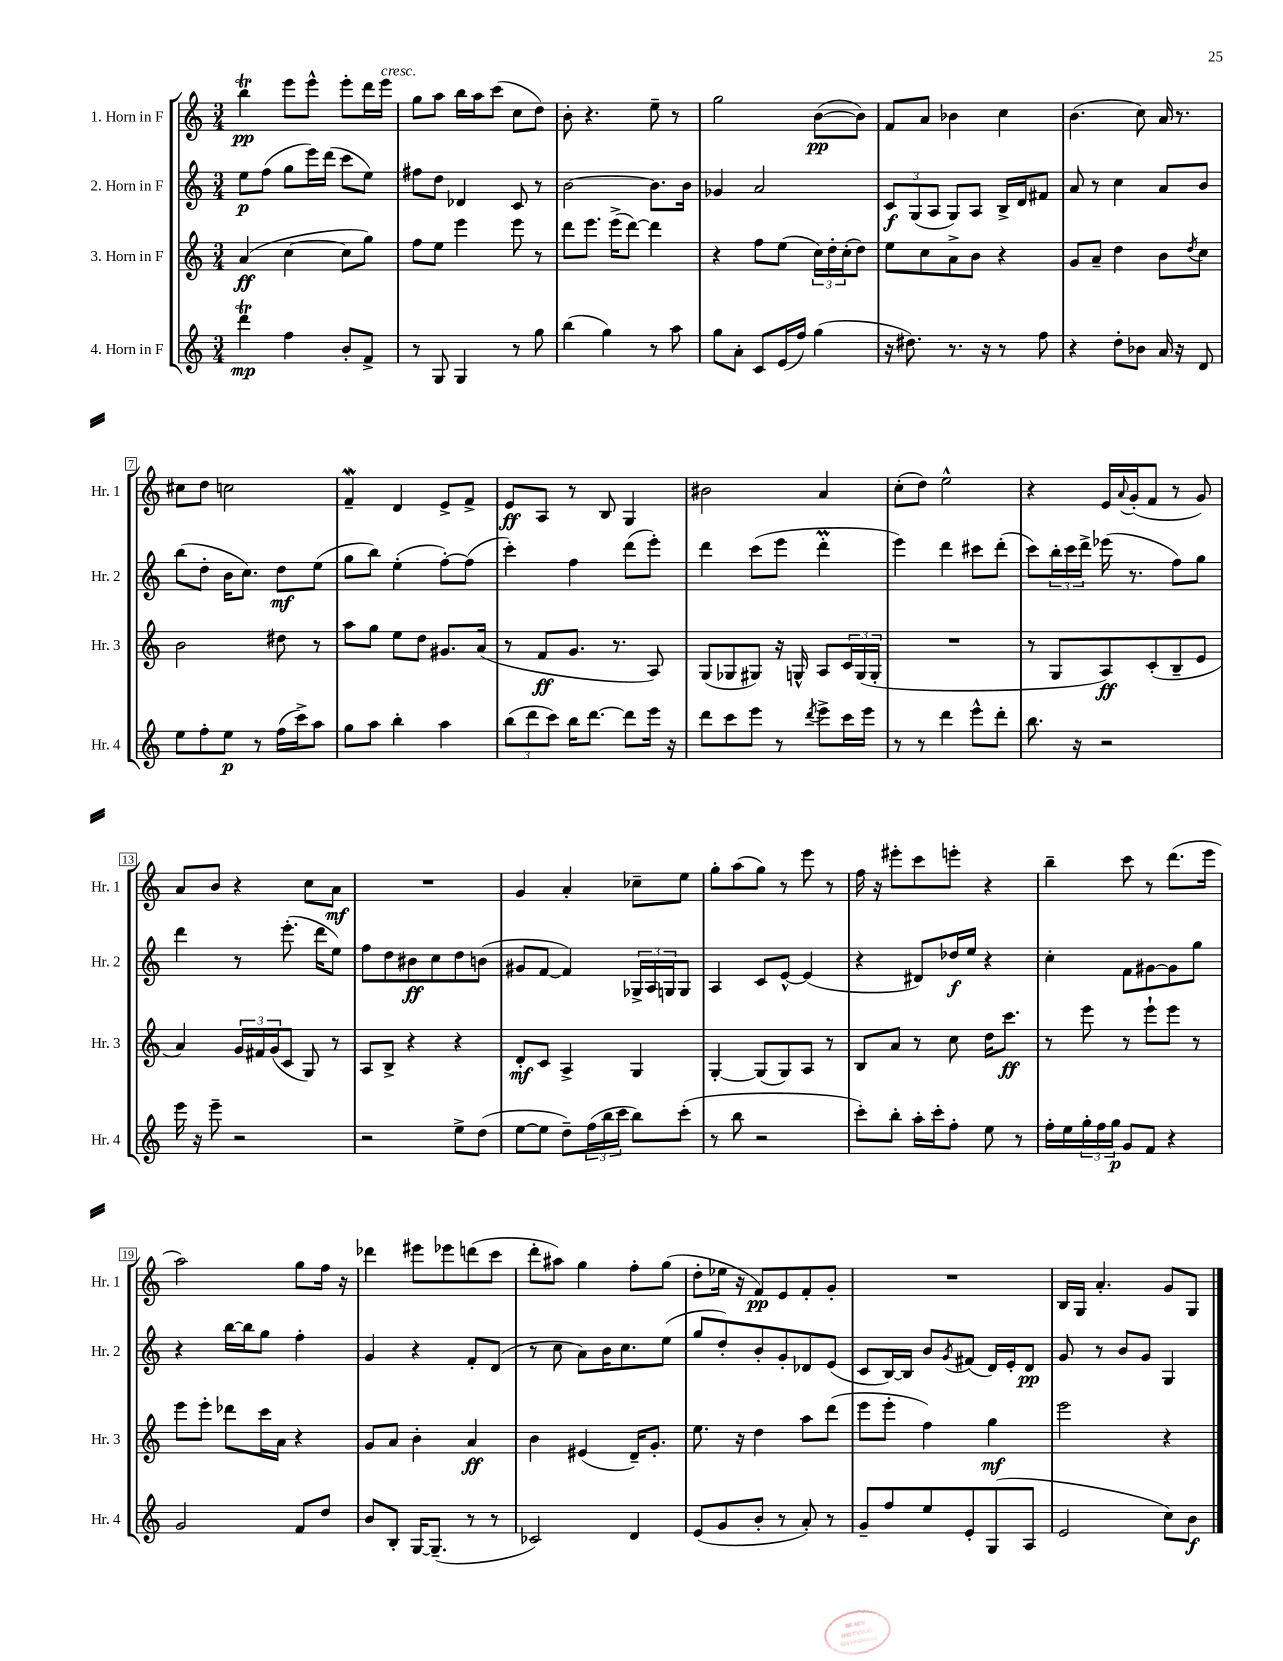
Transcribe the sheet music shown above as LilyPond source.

<<
\new StaffGroup <<
\new Staff = "s0" \with { instrumentName = "1. Horn in F" shortInstrumentName = "Hr. 1" } {
    \clef treble \key c \major \numericTimeSignature \time 3/4
    b''4\trill\pp e'''8 e'''8-^ e'''8-. d'''16 e'''16^\markup { \italic "cresc." } |
    g''8 a''8 b''16 a''16 c'''8( c''8 d''8) |
    b'8-. r4. e''8-- r8 |
    g''2 b'8~\pp( b'8) |
    f'8 a'8 bes'4 c''4 |
    b'4.( c''8) a'16 r8. |
    cis''8 d''8 c''2 |
    f'4--\mordent d'4 e'8-> f'8-> |
    e'8\ff a8 r8 b8 g4 |
    bis'2 a'4 |
    c''8-.( d''8) e''2-^ |
    r4 e'16 \appoggiatura { a'8 } g'16-.( f'8 r8 g'8) |
    a'8 b'8 r4 c''8 a'8\mf |
    R2. |
    g'4 a'4-. ces''8-- e''8 |
    g''8-. a''8( g''8) r8 e'''8 r8 |
    f''16 r16 eis'''8-. c'''8 e'''8-. r4 |
    b''4-- c'''8 r8 d'''8.( e'''16 |
    a''2) g''8 f''16 r16 |
    des'''4 eis'''8 ees'''8 d'''8( c'''8 |
    d'''8-. ais''8) g''4 f''8-. g''8( |
    d''8-. ees''16 r16 f'8\pp) e'8 f'8-. g'8-. |
    R2. |
    b16 g16 a'4.-. g'8 g8 \bar "|." |
}
\new Staff = "s1" \with { instrumentName = "2. Horn in F" shortInstrumentName = "Hr. 2" } {
    \clef treble \key c \major \numericTimeSignature \time 3/4
    e''8\p f''8( g''8 e'''16) d'''16( c'''8 e''8) |
    fis''8 d''8 des'4 c'8 r8 |
    b'2~ b'8. b'16 |
    ges'4 a'2 |
    \tuplet 3/2 { c'8\f g8( a8 } g8) a8 b16-> d'16 fis'8 |
    a'8 r8 c''4 a'8 b'8 |
    b''8( d''8-. b'16 c''8.) d''8\mf e''8( |
    g''8 b''8) e''4-.( f''8~-.) f''8( |
    c'''4-.) f''4 d'''8( e'''8-.) |
    d'''4 c'''8( e'''8 d'''4-.\prall |
    e'''4) d'''4 cis'''8 d'''8-.( |
    c'''8) \tuplet 3/2 { b''16-. c'''16 d'''16-> } ees'''16( r8. f''8) g''8 |
    d'''4 r8 e'''8.-.( d'''16 e''8) |
    f''8 d''8 bis'8\ff c''8 d''8 b'8( |
    gis'8 f'8~ f'4) \tuplet 3/2 { ges16-> a16 g16 } g8 |
    a4 c'8 e'8~-^ e'4( |
    r4 dis'8) des''16\f e''16 r4 |
    c''4-. f'8 gis'8~ gis'8 g''8 |
    r4 b''16~ b''16 g''8 f''4-. |
    g'4 r4 f'8-. d'8( |
    r8 c''8 a'8) b'16 c''8. e''8( |
    g''8 d''8-.) b'8-. g'8-. des'8 e'8( |
    c'8 b16~) b16 b'8 \acciaccatura { g'8 } fis'8( d'16) e'16-. d'8\pp |
    g'8 r8 b'8 g'8 g4 \bar "|." |
}
\new Staff = "s2" \with { instrumentName = "3. Horn in F" shortInstrumentName = "Hr. 3" } {
    \clef treble \key c \major \numericTimeSignature \time 3/4
    a'4\ff( c''4~ c''8 g''8) |
    f''8 e''8 e'''4 e'''8 r8 |
    d'''8 e'''8. e'''16->( d'''8~) d'''4 |
    r4 f''8 e''8( \tuplet 3/2 { c''16) d''16-. c''16-.( } d''8) |
    e''8 c''8 a'8-> b'8 r4 |
    g'8 a'8-- d''4 b'8 \acciaccatura { d''8 } c''8 |
    b'2 dis''8 r8 |
    a''8 g''8 e''8 d''8 gis'8. a'16( |
    r8 f'8\ff g'8. r8. a8) |
    g8( ges8 gis8) r16 g16-^ a8 \tuplet 3/2 { c'16 g16( g16-. } |
    R2. |
    r8 g8 a8\ff) c'8-.( b8-- e'8 |
    a'4) \tuplet 3/2 { g'16 fis'16 g'16( } c'8 g8) r8 |
    a8 b8-> r4 r4 |
    d'8-.\mf c'8 a4-> g4 |
    g4~-. g8( g8) a8 r8 |
    b8 a'8 r8 c''8 d''16 c'''8.\ff |
    r8 e'''8 r8 e'''8-! e'''8 r8 |
    e'''8 e'''8-. des'''8 c'''16 a'16 r4 |
    g'8 a'8 b'4-. a'4\ff |
    b'4 eis'4( d'16--) g'8.-. |
    e''8. r16 d''4 a''8 d'''8( |
    e'''8 e'''8-. f''4) g''4\mf |
    e'''2 r4 \bar "|." |
}
\new Staff = "s3" \with { instrumentName = "4. Horn in F" shortInstrumentName = "Hr. 4" } {
    \clef treble \key c \major \numericTimeSignature \time 3/4
    d'''4\trill\mp f''4 b'8-. f'8-> |
    r8 g8 g4 r8 g''8 |
    b''4( g''4) r8 a''8 |
    g''8 a'8-. c'8 e'16( f''16) g''4( |
    r16 dis''8.) r8. r16 r8 f''8 |
    r4 d''8-. bes'8 a'16 r16 d'8 |
    e''8 f''8-. e''8\p r8 f''16( c'''16->) a''8 |
    g''8 a''8 b''4-. a''4 |
    \tuplet 3/2 { b''8( d'''8 c'''8) } b''16 d'''8.~ d'''8 e'''16 r16 |
    d'''8 c'''8 e'''8 r8 \acciaccatura { d'''8 } e'''8-> c'''16 e'''16 |
    r8 r8 d'''4 e'''8-^ d'''8-. |
    b''8. r16 r2 |
    e'''16 r16 e'''8-- r2 |
    r2 e''8-> d''8( |
    e''8~ e''8 d''8--) \tuplet 3/2 { f''16( b''16 c'''16 } b''8) c'''8-.( |
    r8 b''8 r2 |
    c'''8-.) b''8-. a''16-. c'''16-. f''8-. e''8 r8 |
    f''16-. e''16 \tuplet 3/2 { g''16-. f''16 g''16\p } g'8 f'8 r4 |
    g'2 f'8 d''8 |
    b'8 b8-. g16~ g8.--( r8 r8 |
    ces'2) d'4 |
    e'8( g'8 b'8-. r8 a'8-.) r8 |
    g'8-- f''8 e''8 e'8-. g8( a8 |
    e'2 c''8) b'8\f \bar "|." |
}
>>
>>
\layout { \context { \Score \override BarNumber.stencil = #(make-stencil-boxer 0.1 0.3 ly:text-interface::print) } }
